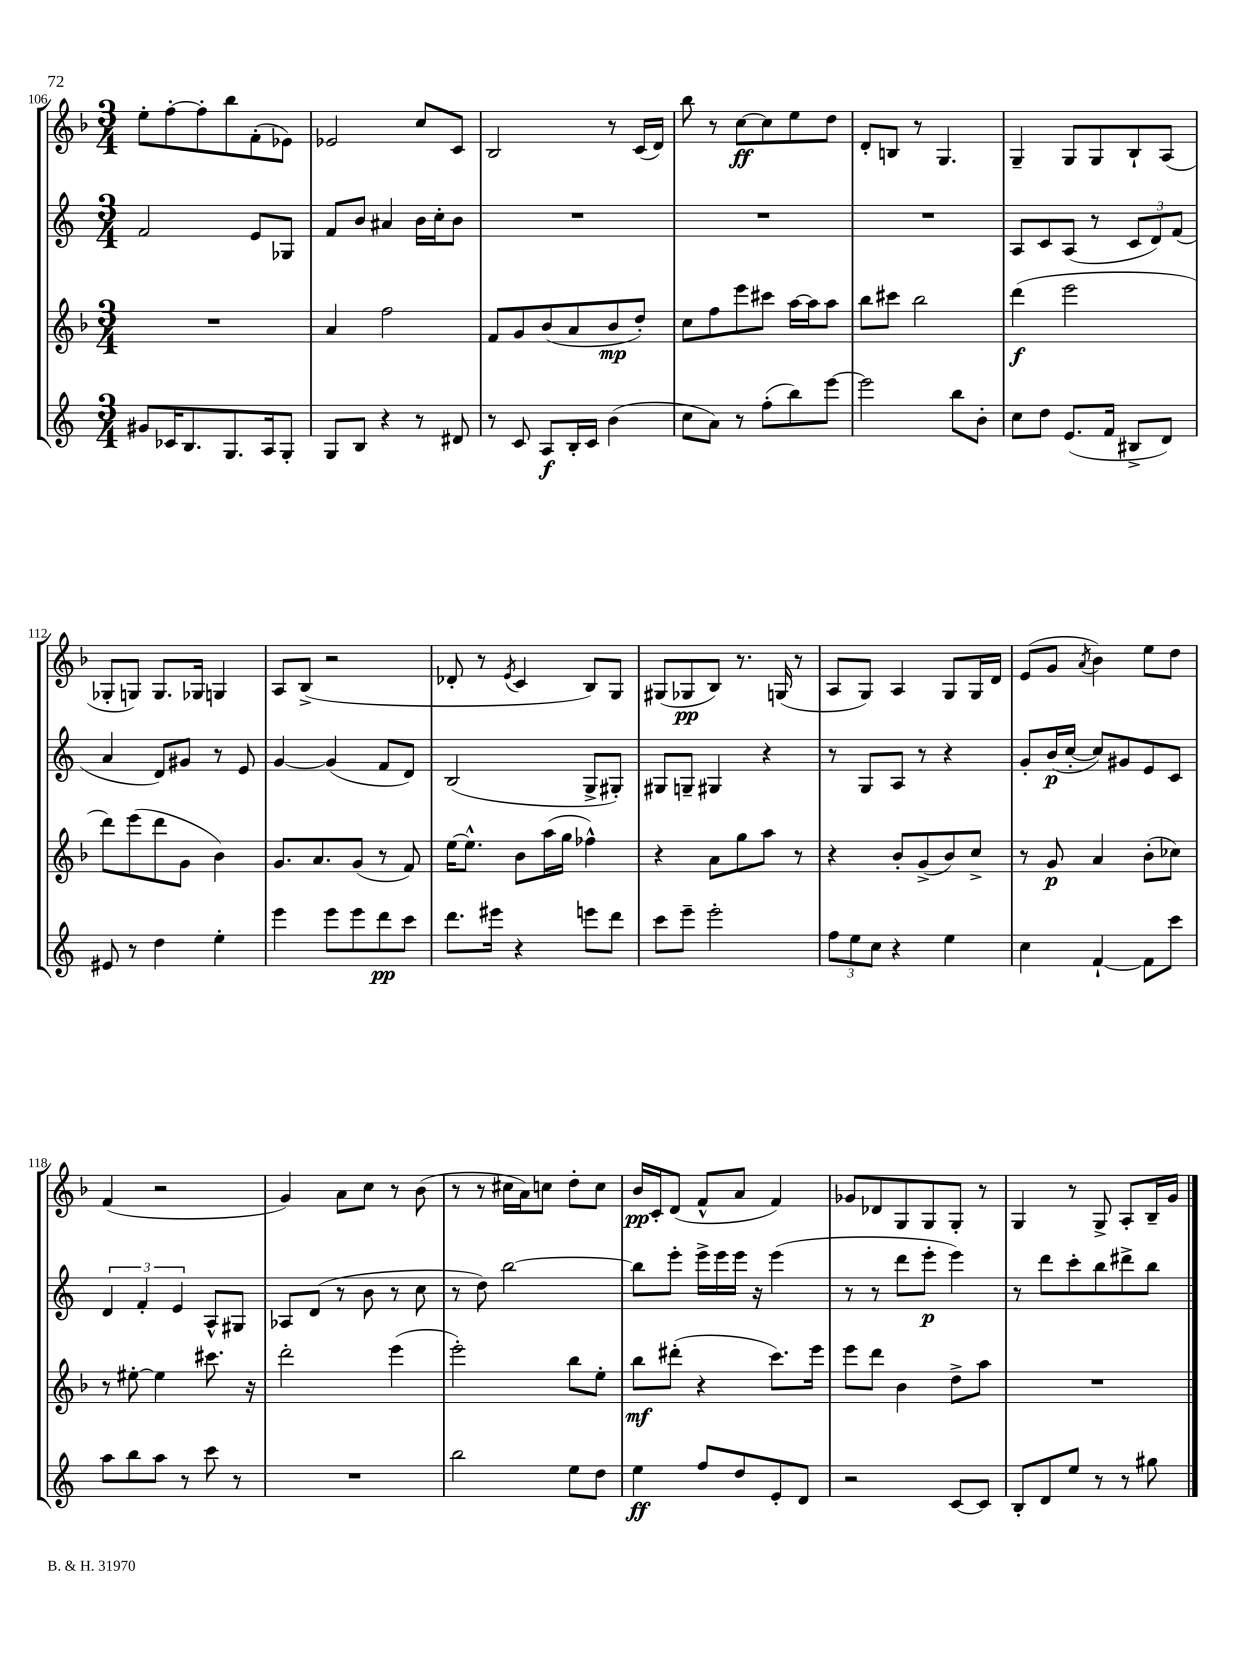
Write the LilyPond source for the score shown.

<<
\new StaffGroup <<
\new Staff = "s0" {
    \clef treble \key f \major \numericTimeSignature \time 3/4
    e''8-. f''8~-. f''8-. bes''8 f'8-.( ees'8) |
    ees'2 c''8 c'8 |
    bes2 r8 c'16( d'16) |
    bes''8 r8 c''8~\ff c''8 e''8 d''8 |
    d'8-. b8 r8 g4. |
    g4-- g8 g8 bes8-! a8( |
    ges8-. g8) g8. ges16 g4 |
    a8 bes8->( r2 |
    des'8-. r8 \acciaccatura { e'8 } c'4 bes8) g8 |
    gis8( ges8\pp bes8) r8. g16( r8 |
    a8 g8) a4 g8 g16 d'16 |
    e'8( g'8 \acciaccatura { a'8 } bes'4) e''8 d''8 |
    f'4( r2 |
    g'4) a'8 c''8 r8 bes'8( |
    r8 r8 cis''16 a'16) c''8 d''8-. c''8 |
    bes'16\pp c'16-. d'8( f'8-^ a'8 f'4) |
    ges'8 des'8 g8 g8 g8-. r8 |
    g4 r8 g8-> a8-. bes16-- g'16 \bar "|." |
}
\new Staff = "s1" {
    \clef treble \key c \major \numericTimeSignature \time 3/4
    f'2 e'8 ges8 |
    f'8 b'8 ais'4 b'16 c''16-. b'8 |
    R2. |
    R2. |
    R2. |
    a8 c'8 a8( r8 \tuplet 3/2 { c'8 d'8) f'8( } |
    a'4 d'8) gis'8 r8 e'8 |
    g'4~ g'4( f'8 d'8) |
    b2( g8-> gis8-.) |
    gis8 g8-- gis4 r4 |
    r8 g8 a8 r8 r4 |
    g'8-. b'16\p( c''16~-. c''8) gis'8 e'8 c'8 |
    \tuplet 3/2 { d'4 f'4-. e'4 } a8-^ gis8 |
    aes8 d'8( r8 b'8 r8 c''8 |
    r8 d''8) b''2~ |
    b''8 e'''8-. e'''16-> e'''16 e'''16 r16 e'''4( |
    r8 r8 d'''8 e'''8-.\p e'''4) |
    r8 d'''8 c'''8-. b''8 dis'''8-> b''8 \bar "|." |
}
\new Staff = "s2" {
    \clef treble \key f \major \numericTimeSignature \time 3/4
    R2. |
    a'4 f''2 |
    f'8 g'8 bes'8( a'8 bes'8\mp d''8-.) |
    c''8 f''8 e'''8 cis'''8 a''16~ a''16 a''8 |
    bes''8 cis'''8 bes''2 |
    d'''4\f( e'''2 |
    d'''8) e'''8( d'''8 g'8 bes'4) |
    g'8. a'8. g'8( r8 f'8) |
    e''16~ e''8.-^ bes'8 a''16( g''16 fes''4-^) |
    r4 a'8 g''8 a''8 r8 |
    r4 bes'8-. g'8->( bes'8) c''8-> |
    r8 g'8\p a'4 bes'8-.( ces''8) |
    r8 eis''8~-. eis''4 cis'''8. r16 |
    d'''2-. e'''4( |
    e'''2-.) bes''8 e''8-. |
    bes''8\mf dis'''8-.( r4 c'''8.) e'''16 |
    e'''8 d'''8 bes'4 d''8-> a''8 |
    R2. \bar "|." |
}
\new Staff = "s3" {
    \clef treble \key c \major \numericTimeSignature \time 3/4
    gis'8 ces'16 b8. g8. a16 g8-. |
    g8 b8 r4 r8 dis'8 |
    r8 c'8 a8\f b16-. c'16 b'4( |
    c''8 a'8) r8 f''8-.( b''8) e'''8~ |
    e'''2 b''8 b'8-. |
    c''8 d''8 e'8.( f'16 bis8-> d'8) |
    eis'8 r8 d''4 e''4-. |
    e'''4 e'''8 e'''8 d'''8\pp c'''8 |
    d'''8. eis'''16 r4 e'''8 d'''8 |
    c'''8 e'''8-- e'''2-. |
    \tuplet 3/2 { f''8 e''8 c''8 } r4 e''4 |
    c''4 f'4~-! f'8 c'''8 |
    a''8 b''8 a''8 r8 c'''8 r8 |
    R2. |
    b''2 e''8 d''8 |
    e''4\ff f''8 d''8 e'8-. d'8 |
    r2 c'8~ c'8 |
    b8-. d'8 e''8 r8 r8 gis''8 \bar "|." |
}
>>
>>
\layout { \context { \Score currentBarNumber = #106 } }
